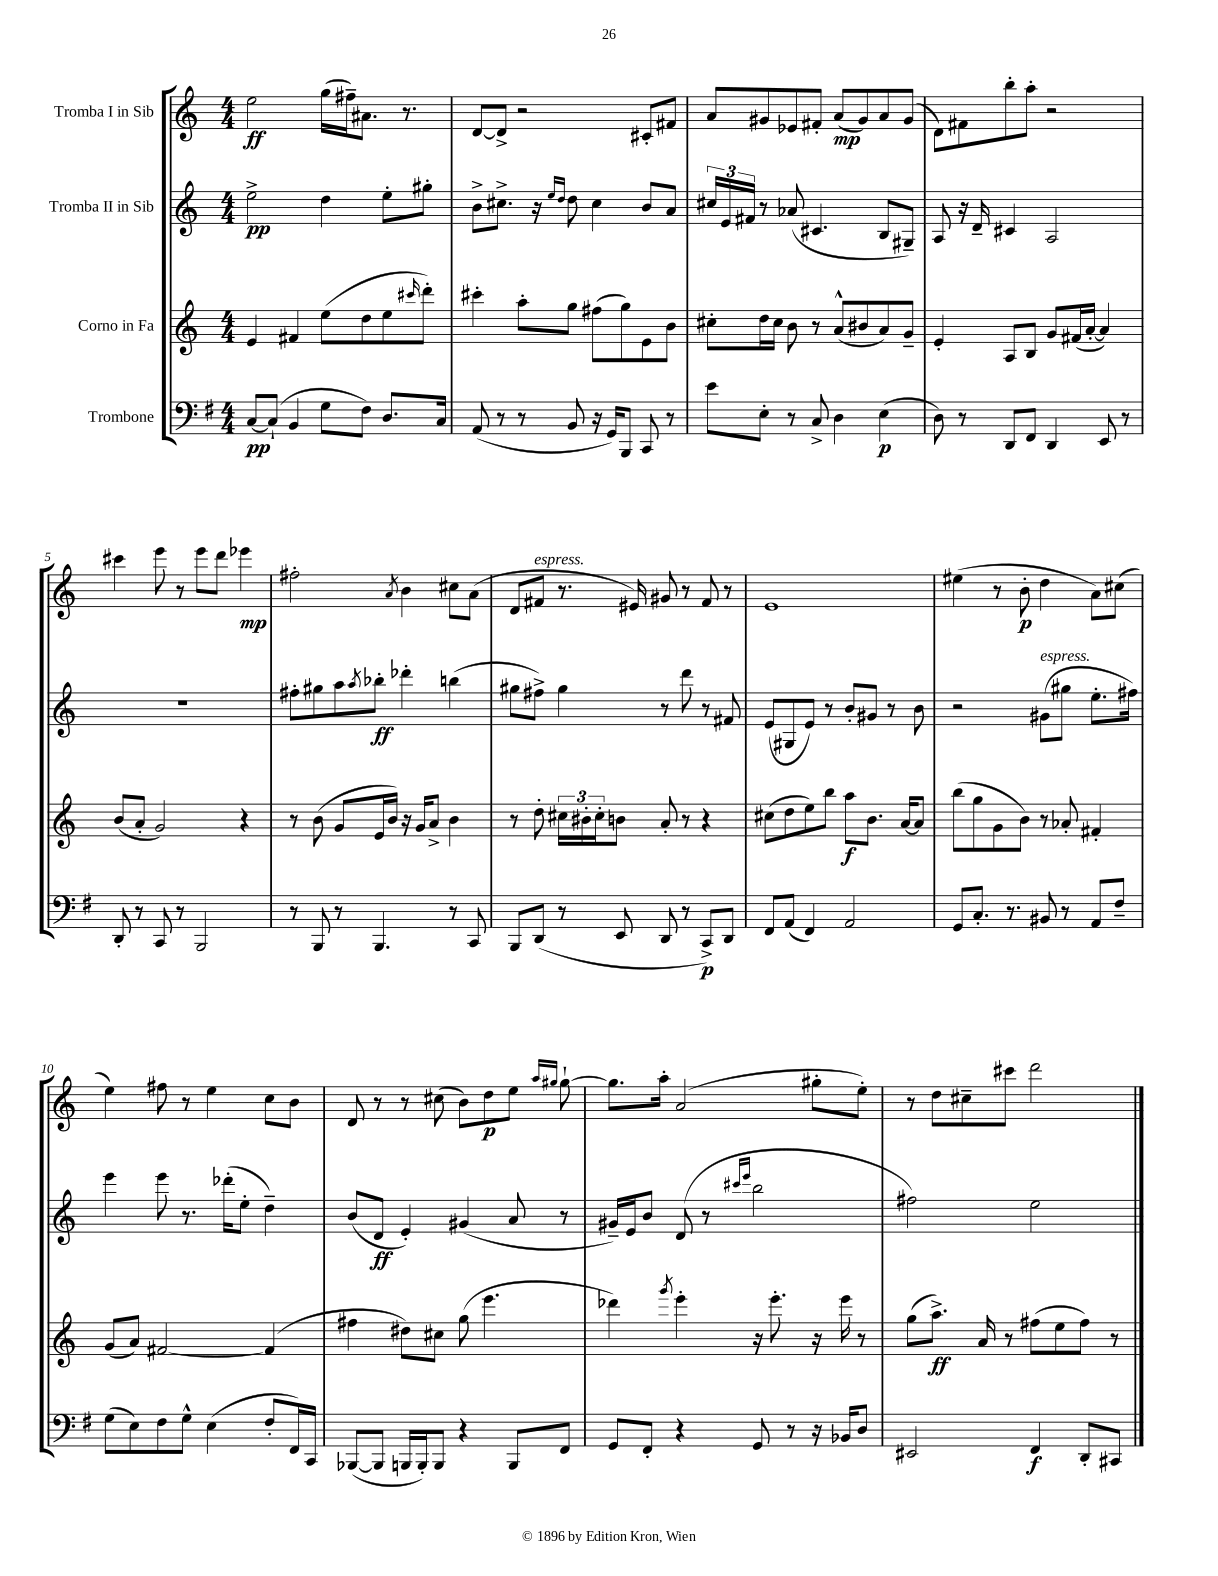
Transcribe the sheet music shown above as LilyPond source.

<<
\new StaffGroup <<
\new Staff = "s0" \with { instrumentName = "Tromba I in Sib" } {
    \clef treble \key c \major \numericTimeSignature \time 4/4
    e''2\ff g''16( fis''16--) ais'8. r8. |
    d'8~ d'8-> r2 cis'8-. fis'8 |
    a'8 gis'8 ees'8 fis'8-. a'8\mp( gis'8) a'8 gis'8( |
    d'8) fis'8 b''8-. a''8-. r2 |
    cis'''4 e'''8 r8 e'''8 d'''8 ees'''4\mp |
    fis''2-. \acciaccatura { a'8 } b'4 cis''8 a'8( |
    d'8 fis'8^\markup { \italic "espress." } r8. eis'16) gis'8 r8 fis'8 r8 |
    e'1 |
    eis''4( r8 b'8-.\p d''4 a'8) cis''8( |
    e''4) fis''8 r8 e''4 c''8 b'8 |
    d'8 r8 r8 cis''8( b'8) d''8\p e''8 \grace { a''16 gis''16 } gis''8~-! |
    gis''8. a''16-. a'2( gis''8-. e''8-.) |
    r8 d''8 cis''8-- cis'''8 d'''2 \bar "|." |
}
\new Staff = "s1" \with { instrumentName = "Tromba II in Sib" } {
    \clef treble \key c \major \numericTimeSignature \time 4/4
    e''2->\pp d''4 e''8-. gis''8-. |
    b'8-> cis''8.-> r16 \grace { e''16 d''16 } d''8 cis''4 b'8 a'8 |
    \tuplet 3/2 { cis''16 e'16 fis'16 } r8 aes'8( cis'4. b8 gis8--) |
    a8 r16 d'16-- cis'4 a2 |
    R1 |
    fis''8-. gis''8 a''8 \acciaccatura { a''8 } bes''8-.\ff des'''4-. b''4( |
    gis''8 fis''8->) gis''4 r8 d'''8 r8 fis'8 |
    e'8( gis8 e'8) r8 b'8-. gis'8 r8 b'8 |
    r2 gis'8^\markup { \italic "espress." }( gis''8 e''8.-. fis''16) |
    e'''4 e'''8 r8. des'''16-.( e''8-. d''4--) |
    b'8( d'8\ff e'4-.) gis'4( a'8 r8 |
    gis'16--) e'16 b'8 d'8( r8 \grace { cis'''16 e'''16 } b''2 |
    fis''2) e''2 \bar "|." |
}
\new Staff = "s2" \with { instrumentName = "Corno in Fa" } {
    \clef treble \key c \major \numericTimeSignature \time 4/4
    e'4 fis'4 e''8( d''8 e''8 \grace { cis'''16 } d'''8-.) |
    cis'''4-. a''8-. g''8 fis''8( g''8) e'8 b'8 |
    cis''8-. d''16 cis''16 b'8 r8 a'8-^( bis'8 a'8) g'8-- |
    e'4-. a8 b8 g'8 fis'16( a'16~-. a'4) |
    b'8( a'8-. g'2) r4 |
    r8 b'8( g'8 e'16 b'16) r16 g'16 a'8-> b'4 |
    r8 d''8-. \tuplet 3/2 { cis''16 bis'16-. cis''16-. } b'8 a'8-. r8 r4 |
    cis''8( d''8 e''8) b''8 a''8\f b'8. a'16~ a'8 |
    b''8( g''8 g'8 b'8) r8 aes'8-. fis'4-. |
    g'8( a'8) fis'2~ fis'4( |
    fis''4 dis''8) cis''8 g''8( e'''4. |
    des'''4) \acciaccatura { g'''8 } e'''4-. r16 e'''8.-. r16 e'''16 r8 |
    g''8( a''8.->\ff) a'16 r8 fis''8( e''8 fis''8) r8 \bar "|." |
}
\new Staff = "s3" \with { instrumentName = "Trombone" } {
    \clef bass \key g \major \numericTimeSignature \time 4/4
    c8~\pp c8-!( b,4 g8 fis8) d8. c16 |
    a,8( r8 r8 b,8 r16 g,16) b,,8 c,8 r8 |
    e'8 e8-. r8 c8-> d4 e4\p( |
    d8) r8 d,8 fis,8 d,4 e,8 r8 |
    d,8-. r8 c,8 r8 b,,2 |
    r8 b,,8 r8 b,,4. r8 c,8 |
    b,,8 d,8( r8 e,8 d,8 r8 c,8->\p) d,8 |
    fis,8 a,8( fis,4) a,2 |
    g,8 c8.-. r8. bis,8 r8 a,8 fis8-- |
    g8( e8) fis8 g8-^ e4( fis8-. fis,16) c,16 |
    bes,,8~( bes,,8 b,,16 b,,16-.) b,,8 r4 b,,8 fis,8 |
    g,8 fis,8-. r4 g,8 r8 r16 bes,16 d8 |
    eis,2 fis,4\f d,8-. cis,8 \bar "|." |
}
>>
>>
